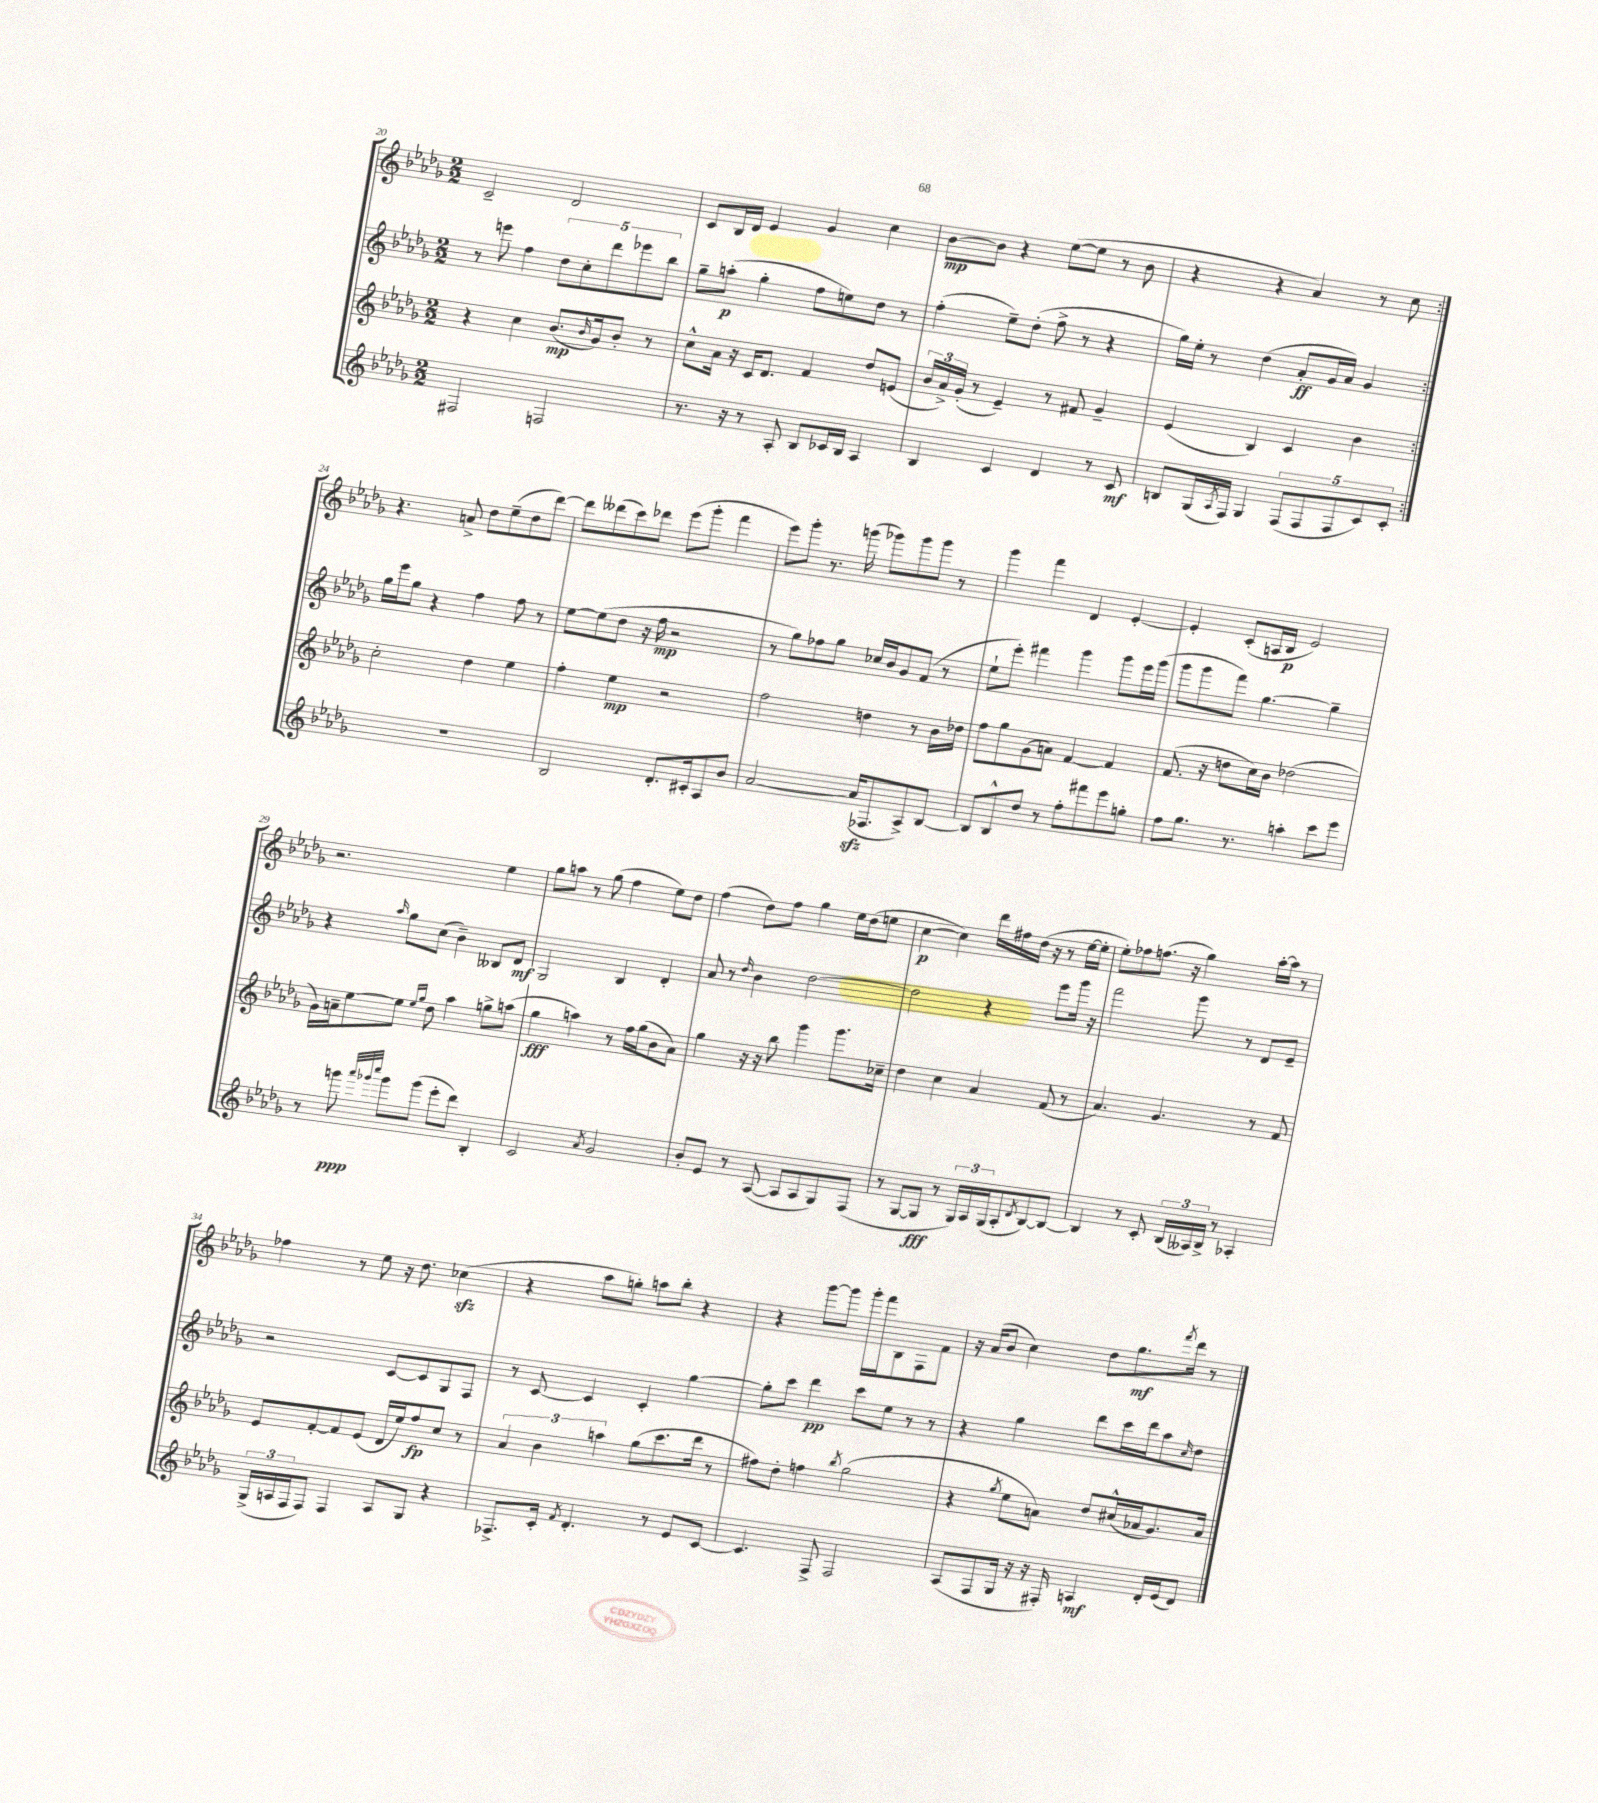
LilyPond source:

<<
\new StaffGroup <<
\new Staff = "s0" {
    \clef treble \key des \major \numericTimeSignature \time 2/2
    \repeat volta 2 { c'2-- des'2 |
    c'8 bes16 des'16 ees'4 ges'4 c''4 |
    bes'8~\mp bes'8 r4 ees''8~( ees''8 r8 bes'8 |
    r4 r4 aes'4) r8 c''8 | }
    r4. a'8-> des''8 ees''8--( des''8 des'''8~) |
    des'''8 deses'''8( c'''8) des'''8 ees'''8( ges'''8-. f'''4 |
    ees'''8) ges'''8-. r8. g'''16( ges'''8) ges'''8 ges'''8 r8 |
    ges'''4 f'''4 des'4 ees'4~-. |
    ees'4-. c'8-.( a16 bes16\p ees'2) |
    r2. ees''4 |
    ges''8 a''8 r8 ges''8( f''4 ees''8) des''8 |
    f''4( des''8) f''8 ges''4 ees''16 des''16( e''8 |
    c''4~\p c''4) des'''16 fis''16 des''16( r16 r8 ees''16~ ees''16-. |
    ees''8-.) fes''8 f''8.( r16 ges''4) aes''16~-. aes''16 r8 |
    fes''4 r8 ees''8 r16 des''8. ces''4\sfz( |
    r4 aes''8 g''8-.) a''8 bes''8-. r4 |
    r4 ges'''8~ ges'''8 ges'''16-. f'''16 bes8 f8 f'8 |
    r16 aes'16( bes'8 c''4) des''8 ges''8.\mf \acciaccatura { f'''8 } des'''16 r8 \bar "|." |
}
\new Staff = "s1" {
    \clef treble \key des \major \numericTimeSignature \time 2/2
    \repeat volta 2 { r8 e'''8 f''4 \tuplet 5/4 { des''8 c''8-. des'''8 ees'''8 bes''8 } |
    ges''8-- a''8-.\p( ges''4-. f''8 e''8) des''8 r8 |
    f''4-.( ees''8--) des''8-.( f''8-> r8 r4 |
    ges''16) ees''16-. r8 des''4( aes'8-.\ff ges'16 aes'16) ges'4 | }
    ges''16 ees'''16 ges''8 r4 f''4 f''8 r8 |
    ees''8~ ees''8( des''8 r16 f''16\mp r2 |
    r8 ges''8) fes''8 ges''8 ces''16 bes'16 ges'8 f'8( r8 |
    ees''8-! ees'''8-.) fis'''4 ges'''4 ges'''8 ees'''16 ges'''16( |
    ges'''8 ges'''8 f'''8) ges''4.~ ges''4-- |
    r4 \grace { aes''16 } ges''8 c''8( bes'4--) beses8 des'8\mf |
    ges2 bes4 des'4-. |
    aes'8 r8 \grace { des''16 } bes'4 des''2~ |
    des''2 r4 ees'''8 ges'''16 r16 |
    f'''2 ges'''8 r8 des'8 ees'8-- |
    r2 c'8~ c'8 ges8 f8 |
    r8 c'8~ c'4 c'4-. ges''4~ |
    ges''8-. c'''8 des'''4\pp c'''8 ees''8 r8 r8 |
    r4 ges''4 des'''8 c'''16 des'''16 aes''8 \grace { c''16 } des''8 \bar "|." |
}
\new Staff = "s2" {
    \clef treble \key des \major \numericTimeSignature \time 2/2
    \repeat volta 2 { r4 c''4 bes'8.\mp( \grace { bes'16 } ges'16) bes'8-. r8 |
    c''8-^ aes'16 r16 c'16 des'8. f'4 des''8 e'8( |
    \tuplet 3/2 { bes'16 aes'16->) ges'16-.( } r8 ees'4--) r8 fis'8 ges'4-- |
    ees'4( bes4) c'4 bes'4 | }
    c''2-. des''4 ees''4 |
    f''4-. ees''4\mp r2 |
    f''2 d''4 r8 bes'16 des''16 |
    f''8 ges''8 ges'8( a'8) f'4~ f'4 |
    f'8.( r16 d''8 c''16) bes'16 des''2( |
    ges'16) a'16-- ees''8~ ees''8 \grace { ees''16 ges''16 } des''8 aes''4 g''8-> a''8( |
    ges''4\fff a''4) r8 f''16 ges''16( bes'8 aes'8) |
    ges''4 r16 r16 bes''8 ges'''4 ges'''8. ces''16-- |
    des''4 c''4 aes'4 f'8( r8 |
    aes'4.) ges'4. r8 f'8 |
    ees'8 f'8~-. f'8 ees'8( des'16 ees''16) f''8\fp c''8 r8 |
    \tuplet 3/2 { aes'4 bes'4 a''4 } ges''8( c'''8. des'''16 r8 |
    fis''8) des''8-. f''4 \acciaccatura { bes''8 } ges''2( |
    r4 \acciaccatura { ges''8 } ees''8 a'8) des''8 cis''16-^( aes'16 ges'8.) aes'16 \bar "|." |
}
\new Staff = "s3" {
    \clef treble \key des \major \numericTimeSignature \time 2/2
    \repeat volta 2 { fis2 f2 |
    r8. r16 r8 aes8-. bes8 ces'16 bes16 aes4 |
    bes4 c'4 des'4 r8 c'8\mf |
    b8 ges16( \acciaccatura { aes8 } f16) ges4 \tuplet 5/4 { f8( f8 f8 c'8) c'8-. } | }
    R1 |
    bes2 des'8.-. cis'16-. aes8 bes'8 |
    aes'2~ aes'16\sfz( fes8. aes8->) bes8~ |
    bes8 bes8-^ des''8 r8 f''8-. fis'''8 ees'''8 g''8-. |
    f''8 ges''8. r8. a''4-. c'''8 ees'''8 |
    r8 g'''8\ppp \grace { aes'''32 ges'''32 c''''32 } ges'''8 ges'''8( ees'''8-. des'''8) bes4-. |
    c'2 \acciaccatura { aes'8 } ges'2 |
    bes'8-. ees'8 r8 aes8~( aes8 aes8 ges8) f8( |
    r8 ges8~ ges8\fff r8 \tuplet 3/2 { ges16) aes16 ges16( } aes8-. \acciaccatura { des'8 } bes8~) bes8~ |
    bes4 r8 c'8-. \tuplet 3/2 { bes16( aeses16) bes16-> } r8 aes4-. |
    \tuplet 3/2 { ges16->( a16 f16 } f8) f4 a8 ges8 r4 |
    fes8.-> c'16-. \acciaccatura { f'8 } des'4.-. r8 ees'8 c'8~ |
    c'4. f8-> f2 |
    aes8( f8 ges16 r16 r16 fis16-.) a4\mf des'16-. ees'16( des'8) \bar "|." |
}
>>
>>
\layout { \context { \Score currentBarNumber = #20 } }
